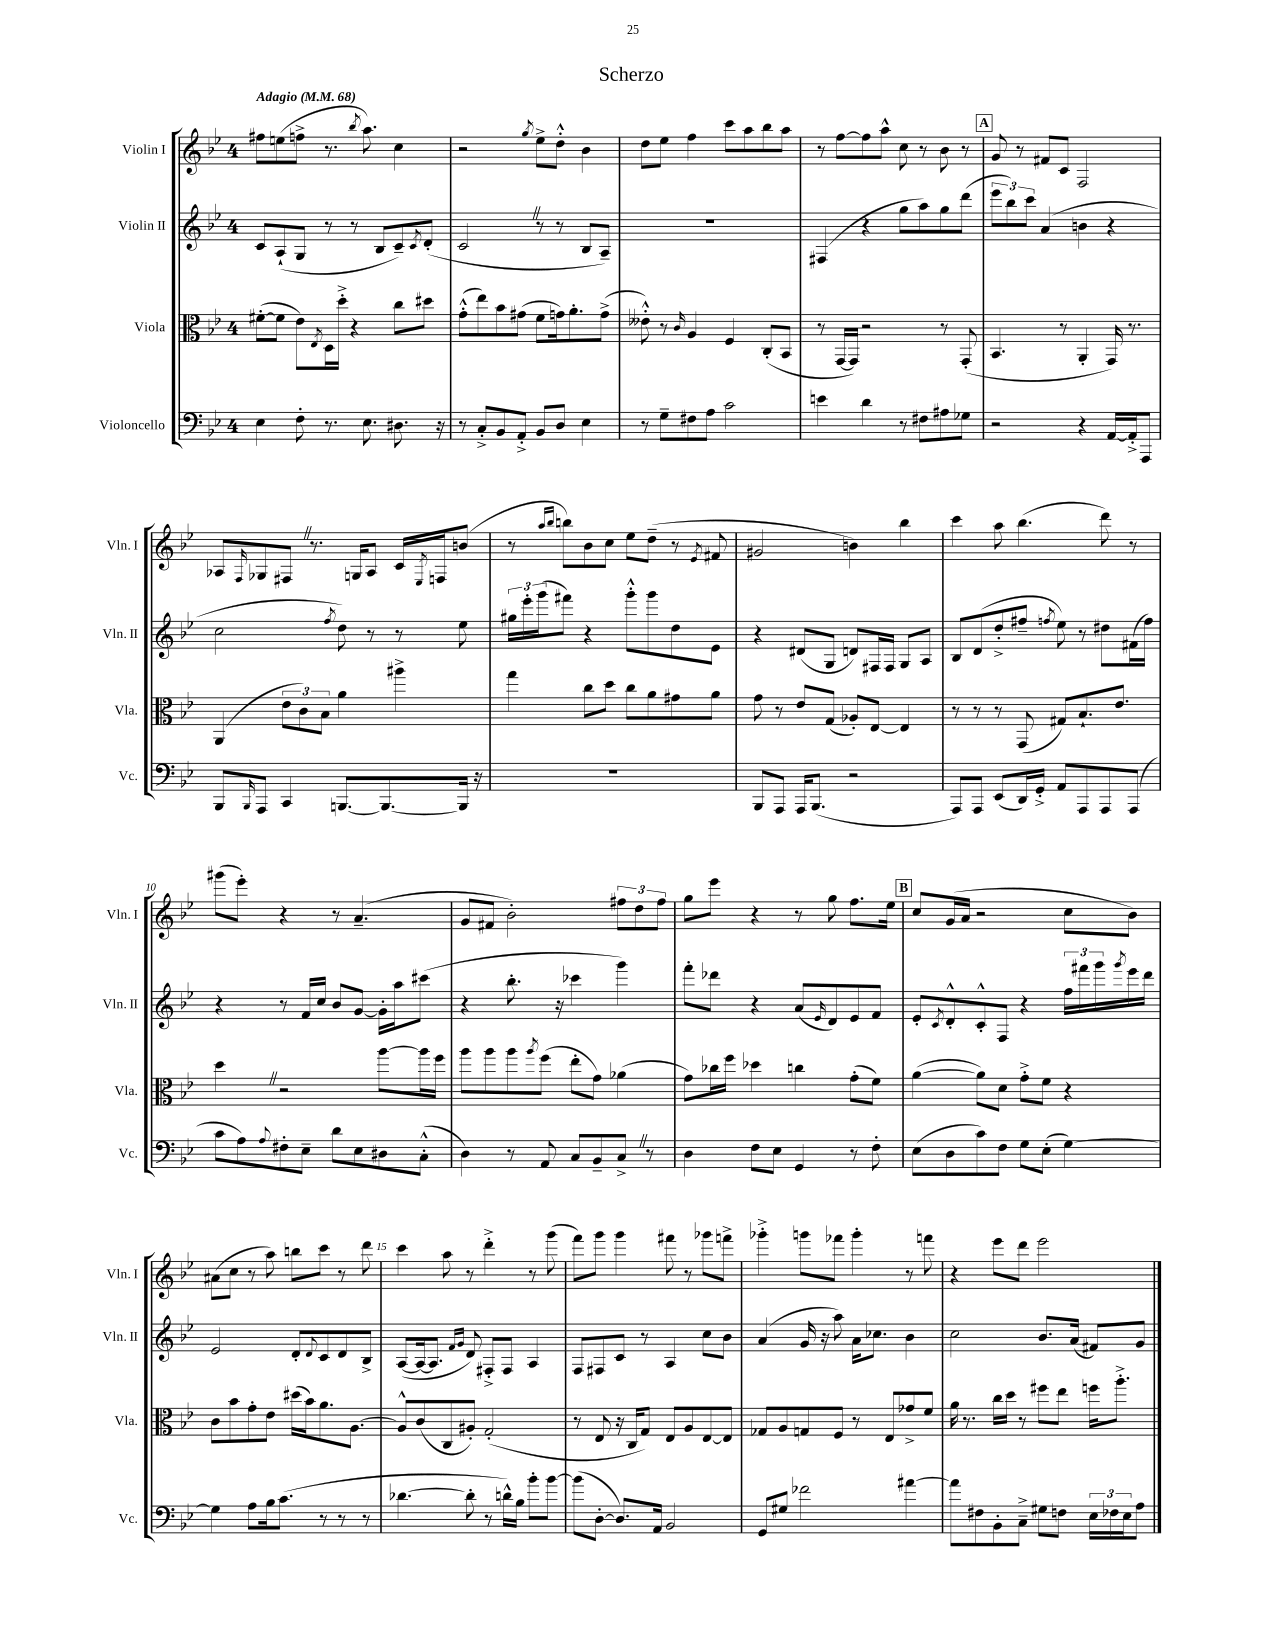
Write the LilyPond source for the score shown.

\header { title = "Scherzo" }
<<
\new StaffGroup <<
\new Staff = "s0" \with { instrumentName = "Violin I" shortInstrumentName = "Vln. I" } {
    \clef treble \key bes \major \once \override Staff.TimeSignature.style = #'single-digit \time 4/4 \tempo "Adagio" 4 = 68
    fis''8 e''8( f''8-> r8. \acciaccatura { bes''8 } a''8.) c''4 |
    r2 \acciaccatura { g''8 } ees''8-> d''8-.-^ bes'4 |
    d''8 ees''8 f''4 c'''8 a''8 bes''8 a''8 |
    r8 f''8~ f''8 a''8-^ c''8 r8 bes'8 r8 |
    \mark \markup { \box "A" } g'8 r8 fis'8 c'8 f2 |
    aes8 \grace { f16 } ges8 fis8 \once \override BreathingSign.text = \markup { \musicglyph "scripts.caesura.straight" } \breathe r8. g16 aes8 c'16 \acciaccatura { ees8 } f16 b'8( |
    r8 \grace { a''16 bes''16 } b''8) bes'8 c''8 ees''8 d''8--( r8 \acciaccatura { ees'8 } fis'8 |
    gis'2 b'4) bes''4 |
    c'''4 a''8 bes''4.( d'''8) r8 |
    gis'''8( ees'''8-.) r4 r8 a'4.--( |
    g'8 fis'8 bes'2-.) \tuplet 3/2 { fis''8 d''8 fis''8 } |
    g''8 ees'''8 r4 r8 g''8 f''8. ees''16 |
    \mark \markup { \box "B" } c''8 g'16( a'16 r2 c''8 bes'8) |
    ais'8( c''8 r8 a''8) b''8 c'''8 r8 d'''8 |
    c'''4 a''8 r8 d'''4-.-> r8 g'''8( |
    f'''8) g'''8 g'''4 fis'''8 r8 ges'''8 f'''8-> |
    ges'''4-.-> g'''8 fes'''8 g'''4-. r8 f'''8 |
    r4 ees'''8 d'''8 ees'''2 \bar "|." |
}
\new Staff = "s1" \with { instrumentName = "Violin II" shortInstrumentName = "Vln. II" } {
    \clef treble \key bes \major \once \override Staff.TimeSignature.style = #'single-digit \time 4/4
    c'8 a8-!( g8 r8 r8 bes8 c'8--) \acciaccatura { c'8 } d'8-.( |
    c'2 \once \override BreathingSign.text = \markup { \musicglyph "scripts.caesura.straight" } \breathe r8 r8 bes8 a8--) |
    R1 |
    fis4( r4 g''8 a''8) g''8 d'''8( |
    \mark \markup { \box "A" } \tuplet 3/2 { ees'''8 bes''8) c'''8 } a'4( b'4 r4 |
    c''2 \acciaccatura { f''8 } d''8) r8 r8 ees''8 |
    \tuplet 3/2 { gis''16 ees'''16-. g'''16( } fis'''8) r4 g'''8-.-^ g'''8 d''8 ees'8 |
    r4 dis'8( g8 d'8) fis16 fis16 g8 a8 |
    bes8 d'8( d''8-.-> fis''8-- \acciaccatura { f''8 } ees''8) r8 dis''8 fis'16( f''16) |
    r4 r8 f'16 c''16 bes'8 g'8~ g'16-. a''16 cis'''8( |
    r4 bes''8.-. r16 ces'''4 g'''4) |
    f'''8-. des'''8 r4 a'8( \grace { ees'16 } d'8) ees'8 f'8 |
    \mark \markup { \box "B" } ees'8-. \acciaccatura { c'8 } d'8-.-^ c'8-.-^ f8 r4 \tuplet 3/2 { f''16 fis'''16 g'''16 } \acciaccatura { g'''8 } ees'''16 d'''16 |
    ees'2 d'8-. \appoggiatura { d'8 } c'8 d'8 bes8-> |
    a8~( a16~ a8. \grace { f'16 g'16 } d'8) fis8-.-> fis8 a4 |
    f8 fis8 c'8 r8 a4 c''8 bes'8 |
    a'4( g'16 r16 a''8) a'16 ces''8. bes'4 |
    c''2 bes'8. a'16( fis'8) g'8 \bar "|." |
}
\new Staff = "s2" \with { instrumentName = "Viola" shortInstrumentName = "Vla." } {
    \clef alto \key bes \major \once \override Staff.TimeSignature.style = #'single-digit \time 4/4
    fis'8~-.( fis'8 ees'8) \acciaccatura { ees8 } d16 d''16-.-> r4 c''8 dis''8 |
    g'8-.-^( ees''8) bes'8 gis'8( f'8 g'16) a'8.-. g'8->( |
    eeses'8-.-^) r8 \grace { c'16 } a4 f4 c8-.( bes,8 |
    r8 g,16~ g,16) r2 r8 g,8-.( |
    \mark \markup { \box "A" } bes,4. r8 a,4-. g,16) r8. |
    a,4( \tuplet 3/2 { ees'8 c'8) bes8 } a'4 ais''4-> |
    g''4 c''8 d''8 c''8 a'8 gis'8 a'8 |
    g'8 r8 ees'8 g8( aes8-.) ees8~ ees4 |
    r8 r8 r8 g,8( gis8) bes8.-! ees'8. |
    d''4 \once \override BreathingSign.text = \markup { \musicglyph "scripts.caesura.straight" } \breathe r2 a''8~ a''16 f''16 |
    a''8 a''8 a''8 \acciaccatura { a''8 } f''8( ees''8-. g'8) aes'4( |
    g'8) ces''16 f''16 des''4 c''4 g'8-.( f'8) |
    \mark \markup { \box "B" } a'4~( a'8) d'8 g'8-.-> f'8 r4 |
    c'8 bes'8 g'8-. ees'8 dis''16( bes'16) a'8. a8.~ |
    a8-^ c'8( c8 ais8-.) g2-.( |
    r8 ees8 r16 c16 g8) ees8 a8 ees8~ ees8 |
    ges8 a8 g8 f8 r8 ees8 ges'8-> f'8 |
    a'16 r8. c''16 d''16 r8 fis''8 ees''8 f''16 a''8.-.-> \bar "|." |
}
\new Staff = "s3" \with { instrumentName = "Violoncello" shortInstrumentName = "Vc." } {
    \clef bass \key bes \major \once \override Staff.TimeSignature.style = #'single-digit \time 4/4
    ees4 f8-. r8. ees8. dis8. r16 |
    r8 c8-.-> bes,8 a,8-.-> bes,8 d8 ees4 |
    r8 g8-- fis8 a8 c'2 |
    e'4 d'4 r8 fis8 ais8 ges8 |
    \mark \markup { \box "A" } r2 r4 a,16~ a,16-.-> a,,8 |
    bes,,8 \grace { bes,,16 } a,,8 c,4 b,,8.~ b,,8.~ b,,16 r16 |
    R1 |
    bes,,8 a,,8 a,,16 bes,,8.( r2 |
    a,,8) a,,8 ees,8( d,16) g,16-.-> a,8 a,,8 a,,8 a,,8( |
    c'8 a8) \appoggiatura { a8 } fis8-. ees8-- d'8 ees8 dis8 c8-.-^( |
    d4) r8 a,8 c8 bes,8-- c8-> \once \override BreathingSign.text = \markup { \musicglyph "scripts.caesura.straight" } \breathe r8 |
    d4 f8 ees8 g,4 r8 f8-. |
    \mark \markup { \box "B" } ees8( d8 c'8) f8 g8 ees8-.( g4~) |
    g4 a8 bes16 c'8.( r8 r8 r8 |
    des'4.~ des'8-. r8 d'16-^) bes16 bes'8-. bes'8~ |
    bes'8( d8~-. d8.) a,16 bes,2 |
    g,8 gis8 fes'2 ais'4~ |
    ais'8 fis8 bes,8-. c8---> gis8 f8 \tuplet 3/2 { ees16 fes16 ees16 } a8 \bar "|." |
}
>>
>>
\layout { \context { \Score \override BarNumber.break-visibility = ##(#f #t #t) barNumberVisibility = #(every-nth-bar-number-visible 5) } }
